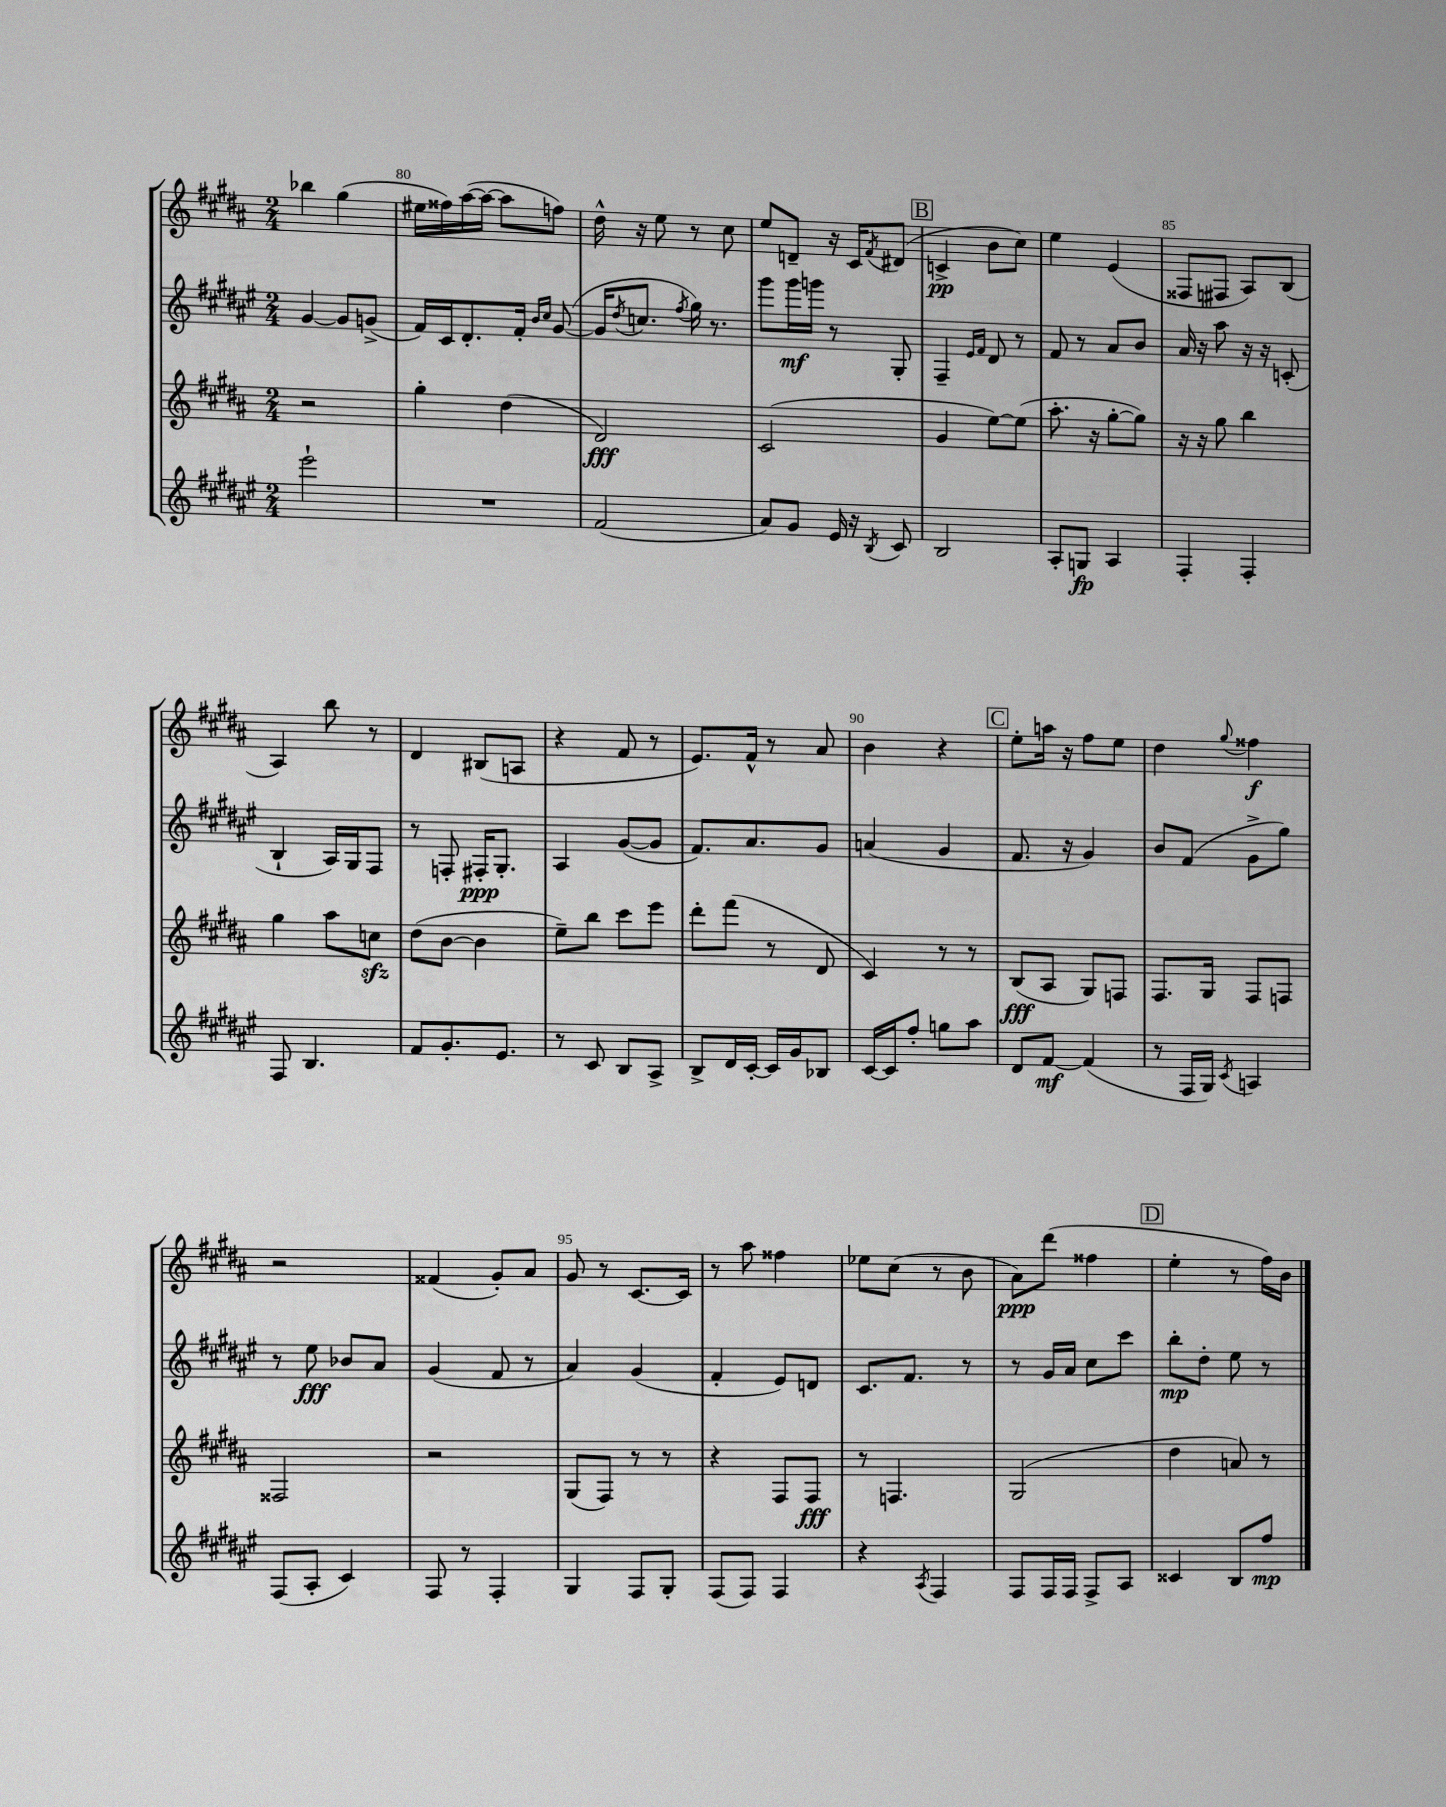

**kern	**kern	**kern	**kern
*staff4	*staff3	*staff2	*staff1
*clefG2	*clefG2	*clefG2	*clefG2
*k[f#c#g#d#a#e#]	*k[f#c#g#d#a#]	*k[f#c#g#d#a#e#]	*k[f#c#g#d#a#]
*M2/4	*M2/4	*M2/4	*M2/4
2eee#`	2r	[4g#	4bb-
.	.	8g#]	(4gg#
.	.	(8g^	.
=	=	=	=
2r	4gg#'	16f#)	16ee#
.	.	16c#	16ff##)
.	.	8.d#'	([16aa#
.	.	.	16aa#_
.	(4dd#	.	8aa#]
.	.	16f#'	.
.	.	16qqb	.
.	.	16qqcc#	.
.	.	([8g#	8ff)
=	=	=	=
(2f#	2d#)	16g#]	16dd#^^
.	.	8qdd#	.
.	.	8.cc	16r
.	.	.	8ee
.	.	8qff#	.
.	.	16gg#)	8r
.	.	8.r	.
.	.	.	8cc#
=	=	=	=
8a#)	(2c#	8ggg#	8ee
8g#	.	16ggg#	8d~
.	.	16ggg	.
16e#	.	8r	16r
16r	.	.	16c#
8qB	.	.	8qf#
8c#	.	8G#'	(8d#
=	=	=	=
2B	4g#	4F#~	4c^
.	.	16qqe#	.
.	.	16qqf#	.
.	[8ee)	8d#	8b
.	(8ee]	8r	8cc#)
=	=	=	=
8A#'	8.aa#'	8f#	4ee
8G	.	8r	.
.	16r	.	.
4A#	[8gg#'	8a#	(4e
.	8gg#])	8b	.
=	=	=	=
4F#'	16r	16a#	8F##
.	16r	16r	.
.	8gg#	8aa#	8F#
4F#'	4bb	16r	8A#)
.	.	16r	.
.	.	(8c'	(8B
=	=	=	=
8F#	4gg#	4B`	4A#)
4.B	.	.	.
.	8aa#	16A#)	8bb
.	.	16G#	.
.	8cc	8F#	8r
=	=	=	=
8f#	(8dd#	8r	4d#
8.g#'	[8b	8F'	.
.	4b]	16F#'	(8B#
8.e#	.	8.G#'	.
.	.	.	8A
=	=	=	=
8r	8ee~)	4A#	4r
8c#	8bb	.	.
8B	8ccc#	([8g#	8f#
8A#^	8eee	8g#]	8r
=	=	=	=
8B^	8ddd#'	8.f#)	8.e)
16d#	(8fff#	.	.
[16c#'	.	8.a#	16f#^^
16c#]	8r	.	8r
16g#	.	.	.
8B-	8d#	8g#	8a#
=	=	=	=
[16c#	4c#)	(4a	4b
16c#]	.	.	.
8ff#'	.	.	.
8gg	8r	4g#	4r
8aa#	8r	.	.
=	=	=	=
8d#	(8B	8.f#	8ee'
[8f#	8A#	.	16aa
.	.	16r	16r
(4f#]	8G#)	4g#)	8ff#
.	8F	.	8ee
=	=	=	=
8r	8.F#	8b	4dd#
16F#	.	(8f#	.
16G#)	16G#	.	.
8qc#	.	.	8qqgg#
4A	8F#	8g#^	4ff##
.	8F	8gg#)	.
=	=	=	=
(8F#	2F##	8r	2r
8A#'	.	8ee#	.
4c#)	.	8b-	.
.	.	8a#	.
=	=	=	=
8F#	2r	(4g#	(4f##
8r	.	.	.
4F#'	.	8f#	8g#')
.	.	8r	8a#
=	=	=	=
4G#	(8G#	4a#)	8g#
.	8F#)	.	8r
8F#	8r	(4g#	[8.c#
8G#'	8r	.	.
.	.	.	16c#]
=	=	=	=
(8F#	4r	4f#'	8r
8F#)	.	.	8aa#
4F#	8F#	8e#)	4ff##
.	8F#	8d	.
=	=	=	=
4r	8r	8.c#	8ee-
.	4.F	.	(8cc#
.	.	8.f#	.
8qA#	.	.	.
4F#	.	.	8r
.	.	8r	8b
=	=	=	=
8F#	(2G#	8r	8a#)
16F#	.	16g#	(8ddd#
16F#	.	16a#	.
8F#^	.	8cc#	4ff##
8A#	.	8ccc#	.
=	=	=	=
4c##	4dd#	8bb'	4ee'
.	.	8dd#'	.
8B	8a)	8ee#	8r
8ff#	8r	8r	16ff#)
.	.	.	16b
==	==	==	==
*-	*-	*-	*-
